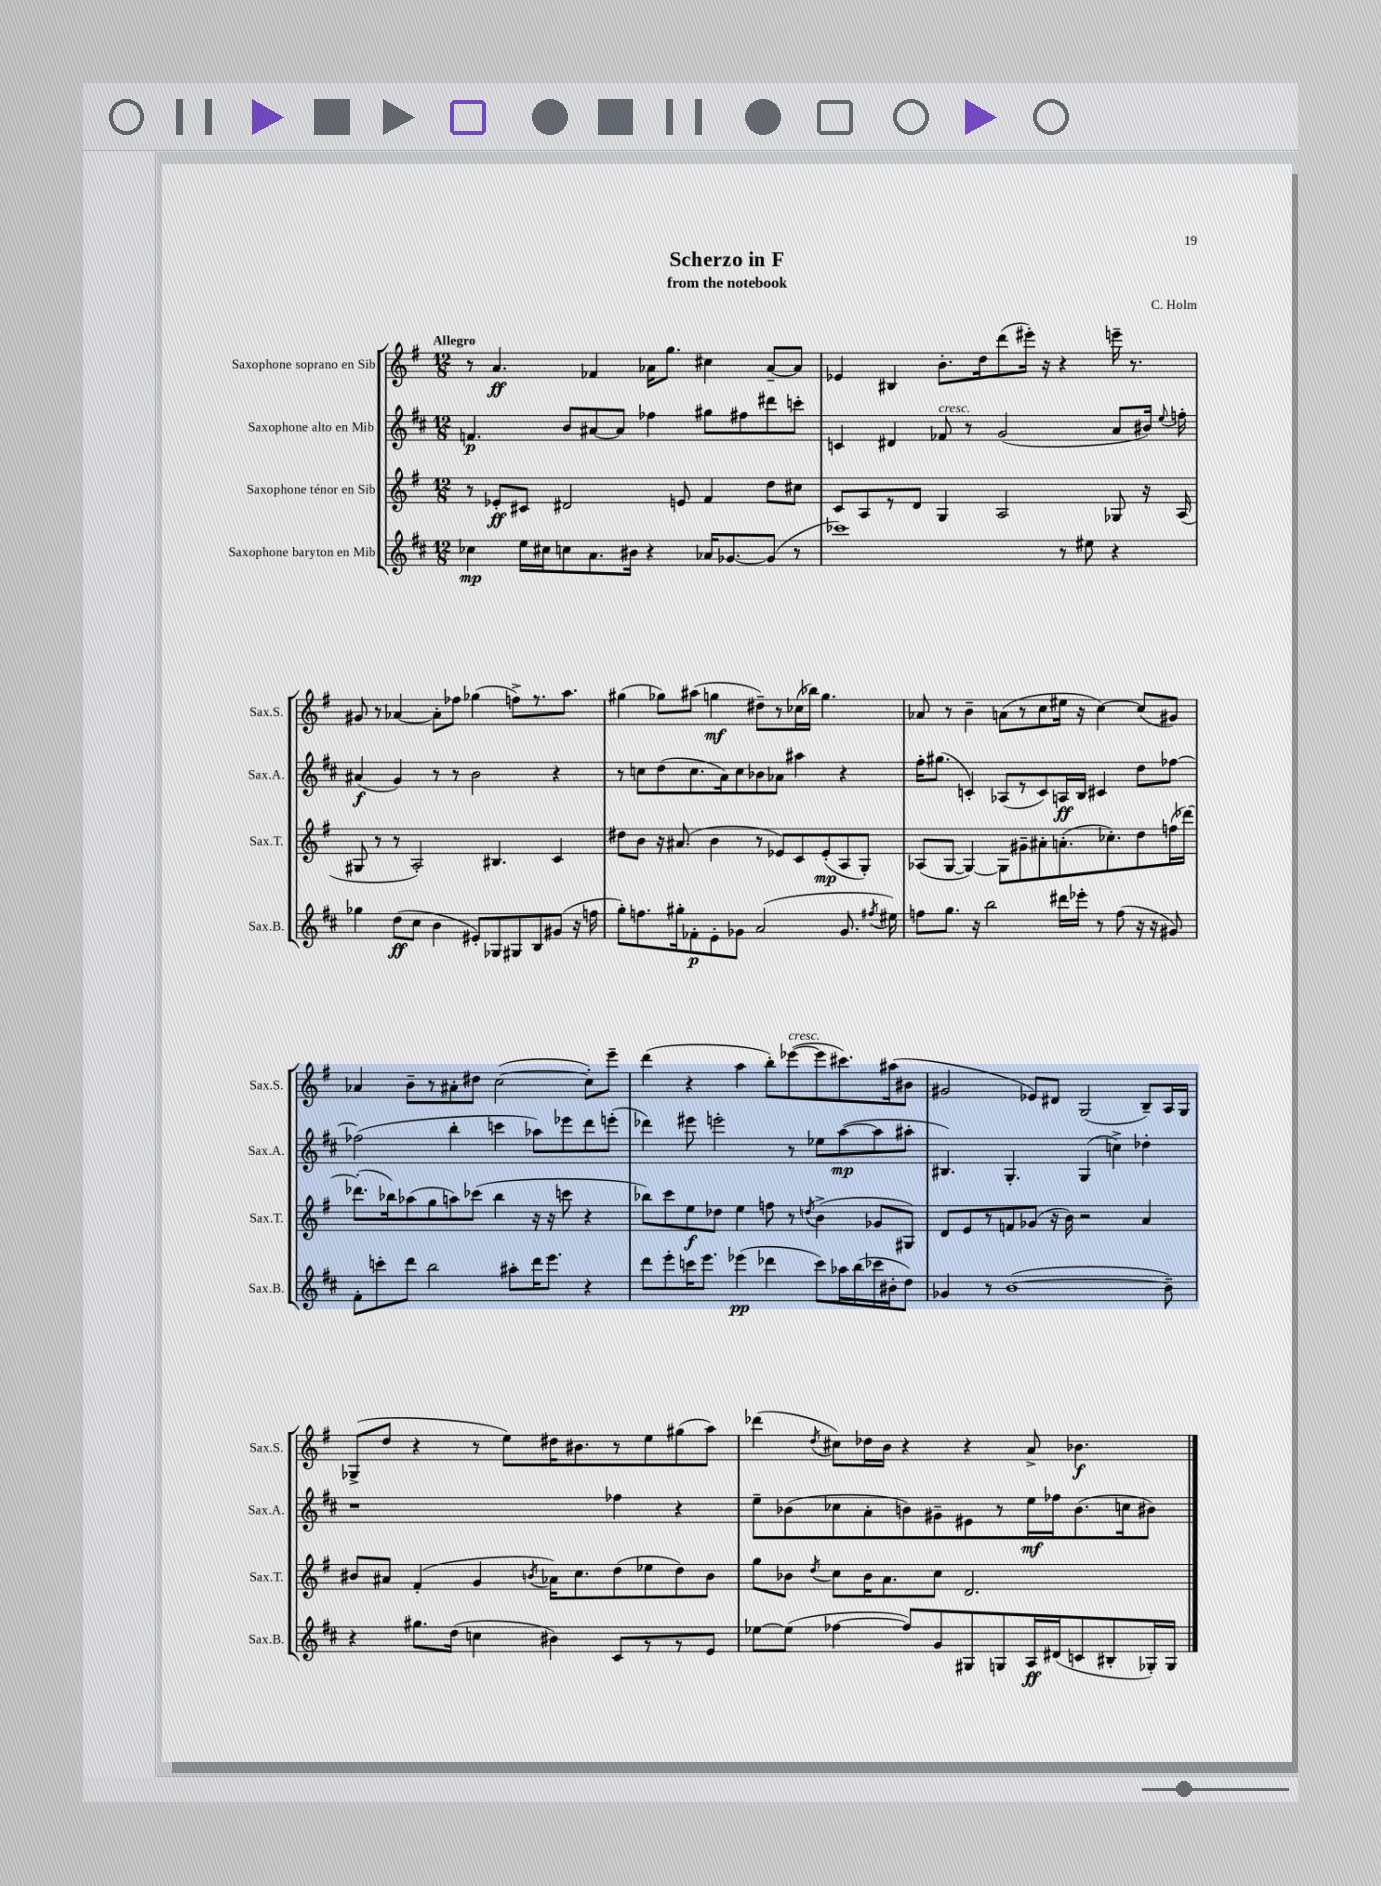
\header { title = "Scherzo in F" composer = "C. Holm" subtitle = "from the notebook" }
<<
\new StaffGroup <<
\new Staff = "s0" \with { instrumentName = "Saxophone soprano en Sib" shortInstrumentName = "Sax.S." } {
    \clef treble \key g \major \numericTimeSignature \time 12/8 \tempo "Allegro"
    \autoBeamOff r8 a'4.\ff fes'4 aes'16[ g''8.] cis''4 aes'8[~-- aes'8] |
    ees'4 bis4 b'8.[-. d''16 d'''8( eis'''16]-.) r16 r4 e'''16-- r8. |
    gis'8 r8 aes'4~ aes'8[-. fes''8] ges''4( f''8[->) r8. a''8.] |
    gis''4( ges''8[) ais''8]( g''4\mf dis''8[--) r8 ces''16( bes''16]) g''4. |
    aes'8 r8 b'4-- a'8[( r8 c''8 eis''16] r16 c''4~) c''8[( gis'8]) |
    aes'4 b'8[-- r8 ais'8-. dis''8] c''2~( c''8[-.) e'''8]-- |
    d'''4( r4 a''4 b''8[-.) ees'''8~^\markup { \italic "cresc." }( ees'''8 cis'''8.) ais''16( bis'8] |
    gis'2 ees'8[) dis'8] g2( b8[--) a16 g16] |
    ges8[->( d''8] r4 r8 e''8[) dis''16 bis'8. r8 e''8 gis''8( a''8]) |
    des'''4( \acciaccatura { d''8 } cis''8[) des''16 b'16] r4 r4 a'8-> bes'4.\f \bar "|." |
}
\new Staff = "s1" \with { instrumentName = "Saxophone alto en Mib" shortInstrumentName = "Sax.A." } {
    \clef treble \key d \major \numericTimeSignature \time 12/8
    \autoBeamOff f'4.\p b'8[ ais'8~ ais'8] fes''4 gis''8[ fis''8 dis'''8 c'''8]-. |
    c'4 dis'4 fes'8^\markup { \italic "cresc." } r8 g'2( a'8[ bis'16]) \appoggiatura { e''8 } f''16-. |
    ais'4\f( g'4) r8 r8 b'2 r4 |
    r8 c''8[ d''8( c''8. a'16) c''8 bes'8 aes'8] ais''4 r4 |
    fis''16[-. gis''8.]( c'4-.) aes8[( r8 c'8) a16\ff b16] cis'4 d''8[ fes''8]~ |
    fes''2( b''4-. c'''4 aes''8[) ees'''8 d'''8 e'''8]-.( |
    des'''4) eis'''8 e'''2-. r8 ees''8[ a''8~\mp( a''8 ais''8]-. |
    bis4.) g4.-. g4( c''4->) des''4-. |
    r1 fes''4 r4 |
    e''8[-- bes'8( ces''8 a'8-. b'8) gis'8-- eis'8 r8 e''16\mf fes''16 b'8.( c''16 bis'8]) \bar "|." |
}
\new Staff = "s2" \with { instrumentName = "Saxophone ténor en Sib" shortInstrumentName = "Sax.T." } {
    \clef treble \key g \major \numericTimeSignature \time 12/8
    \autoBeamOff r8 ees'8[-.\ff cis'8] dis'2 e'8 fis'4 d''8[ cis''8] |
    c'8[ a8 r8 d'8] g4 a2 ges8 r16 a16( |
    gis8 r8 r8 a2-.) bis4. c'4 |
    dis''8[ b'8] r16 ais'8.( b'4 r8 ees'8[) c'8 ees'8-.\mp( a8 g8]-.) |
    aes8[( g8]~ g4~) g8[ gis'8-- ais'8-. a'8.-.( ces''8.-.) d''8 f''16( des'''16]~) |
    des'''8.[-.( bes''16) aes''8( g''8 a''8) ces'''8]( bes''4 r16 r16 c'''8 r4 |
    bes''8[) c'''8 e''8\f des''8] e''4 f''8 r8 \acciaccatura { d''8 } b'4->( ges'8[ gis8]) |
    d'8[ e'8 r8 f'8 ges'8]( r16 b'16) r2 a'4 |
    bis'8[ ais'8] fis'4-.( g'4 \acciaccatura { b'8 } aes'16[) c''8. d''8( ees''8 d''8) b'8] |
    g''8[ bes'8] \acciaccatura { d''8 } c''8[ bes'16 a'8. c''8] d'2. \bar "|." |
}
\new Staff = "s3" \with { instrumentName = "Saxophone baryton en Mib" shortInstrumentName = "Sax.B." } {
    \clef treble \key d \major \numericTimeSignature \time 12/8
    \autoBeamOff ces''4\mp e''16[ cis''16 c''8 a'8. bis'16] r4 aes'16[ ges'8.~ ges'8]( r8 |
    ces'''1) r8 eis''8 r4 |
    ges''4 d''8[\ff( cis''8] b'4 eis'8[-.) ges8 gis8 b8 gis'8]( r16 f''16 |
    g''8[-.) f''8. gis''16-. fes'8-.\p e'8-. ges'8] a'2( ges'8. \acciaccatura { fis''8 } eis''16) |
    f''8[ g''8.] r16 b''2 dis'''16[ ees'''16]-. r8 f''8( r16 r16 gis'8) |
    fis'8[-. c'''8-. d'''8] b''2 ais''8[-. d'''16 e'''8.] r4 |
    d'''8[ e'''8-. c'''16 e'''8.] ees'''4\pp( des'''4 c'''8[) aes''16 b''16( ces'''16 bis'16-. d''8]) |
    ges'4 r8 b'1~( b'8--) |
    r4 gis''8.[ d''16]( c''4 bis'4) cis'8[ r8 r8 e'8] |
    ees''8[~ ees''8]( fes''4~ fes''8[) g'8 gis8 g8 a16\ff dis'16( c'8 bis8-. ges16-.) ges16] \bar "|." |
}
>>
>>
\layout { \context { \Score \remove "Bar_number_engraver" } }
